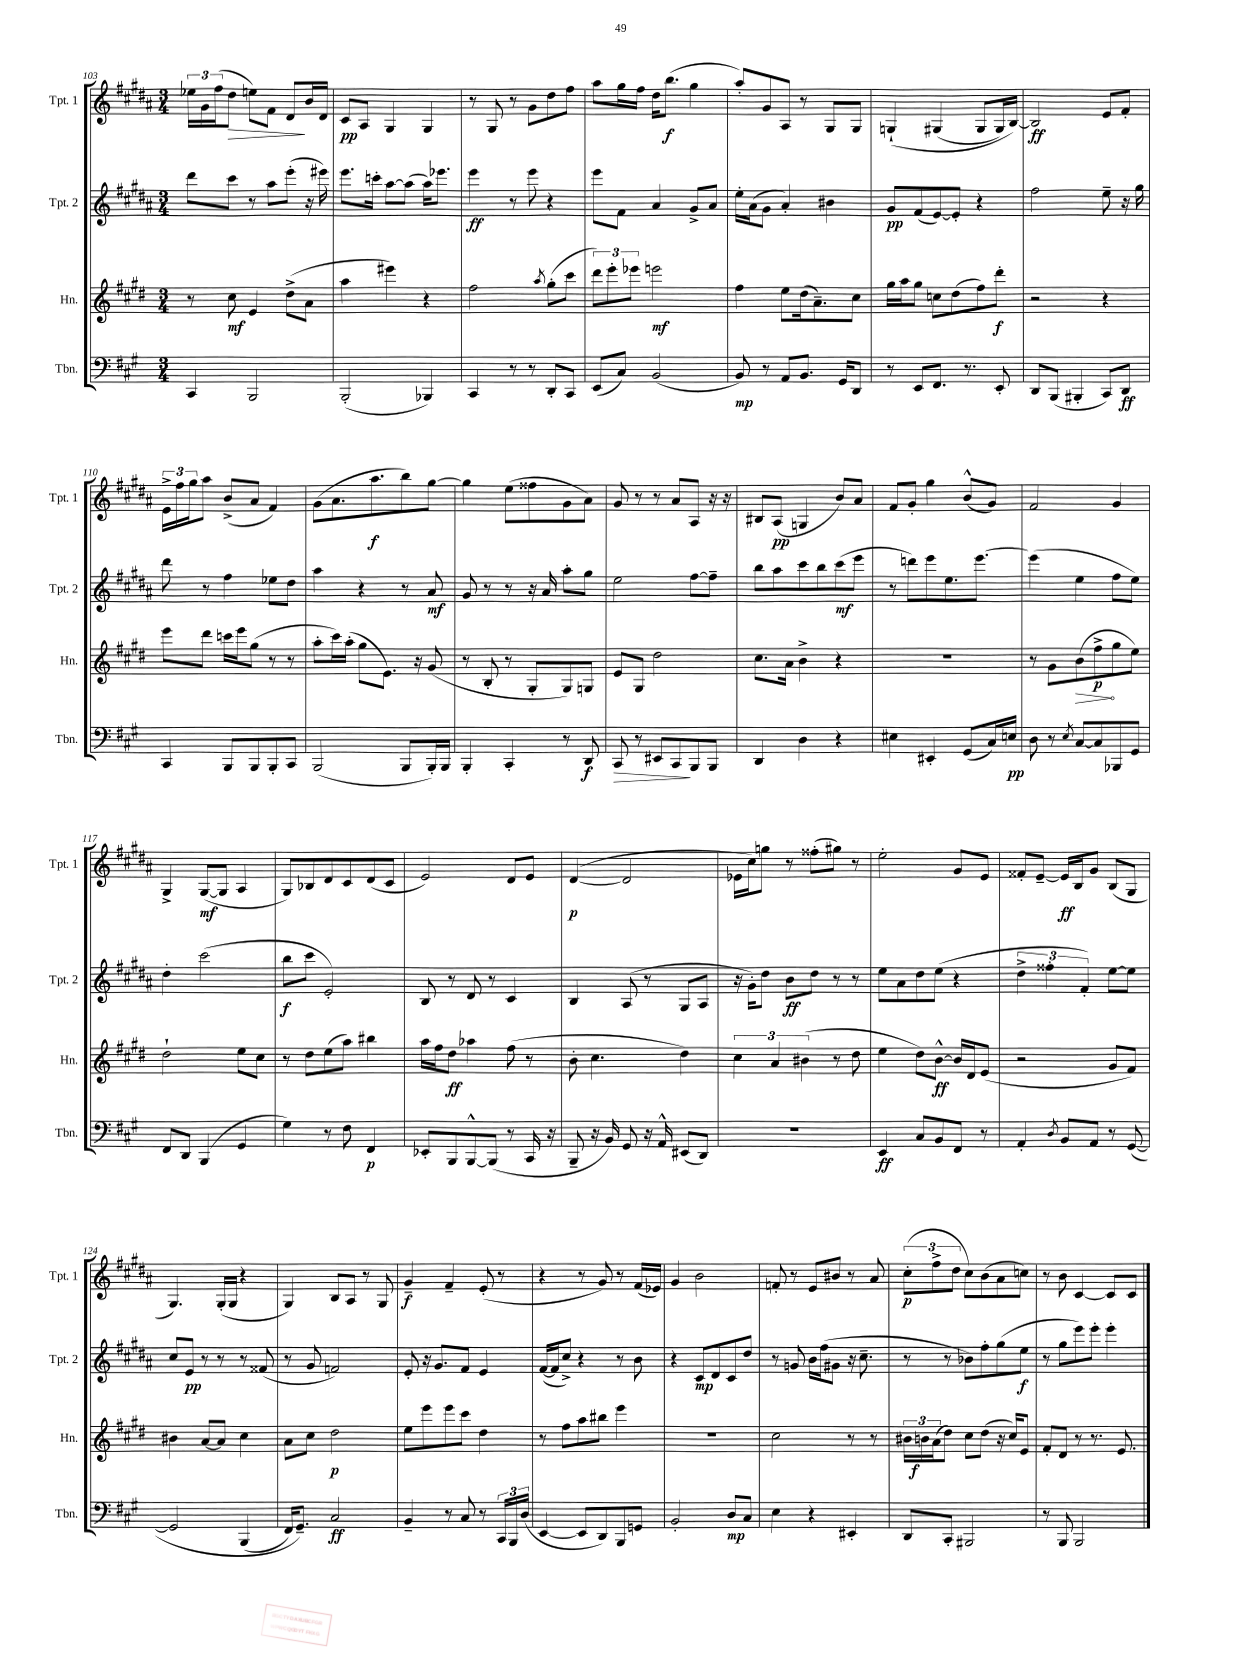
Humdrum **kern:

**kern	**dynam	**kern	**dynam	**kern	**dynam	**kern	**dynam
*part4	*part4	*part3	*part3	*part2	*part2	*part1	*part1
*staff4	*staff4	*staff3	*staff3	*staff2	*staff2	*staff1	*staff1
*I"Tbn.	*	*I"Hn.	*	*I"Tpt. 2	*	*I"Tpt. 1	*
*I'Tbn.	*	*I'Hn.	*	*I'Tpt. 2	*	*I'Tpt. 1	*
*clefF4	*	*clefG2	*	*clefG2	*	*clefG2	*
*k[f#c#g#]	*	*k[f#c#g#d#]	*	*k[f#c#g#d#a#]	*	*k[f#c#g#d#a#]	*
*M3/4	*	*M3/4	*	*M3/4	*	*M3/4	*
=103	=103	=103	=103	=103	=103	=103	=103
4CC#/	.	8r	.	8ddd#\L	.	24ee-X\LL	.
.	.	.	.	.	.	24g#\	.
.	.	.	.	.	.	(24ff#\J	.
!	!	!	!	!	!	!	!LO:HP:b
.	.	8cc#\	mf	8ccc#\J	.	8dd#\J	>
2BBB/	.	4e/	.	8r	.	8een\L)	.
.	.	.	.	8aa#\L	.	8f#\J	.
.	.	(8dd#^\L	.	(8eee'\J	.	8d#/L	.
.	.	8a\J	.	16r	.	16b/L	]
.	.	.	.	16eee#X\)	.	16d#/JJ	.
=104	=104	=104	=104	=104	=104	=104	=104
(2BBB'/	.	4aa\	.	8.eee\L	.	8c#/L	pp
.	.	.	.	.	.	8A#/J	.
.	.	.	.	16cccn'\Jk	.	.	.
.	.	4eee#X\)	.	[8aa#\L	.	4G#/	.
.	.	.	.	(8aa#\J]	.	.	.
4BBB-X/)	.	4r	.	16aa#\KL)	.	4G#/	.
.	.	.	.	8.eee-X\J	.	.	.
=105	=105	=105	=105	=105	=105	=105	=105
4CC#/	.	2ff#\	.	4eee\	ff	8r	.
.	.	.	.	.	.	8G#/	.
8r	.	.	.	8r	.	8r	.
8r	.	.	.	8eee\	.	8g#\L	.
.	.	8qaa/	.	.	.	.	.
8DD'/L	.	(8gg#'\L	.	4r	.	8dd#\	.
8CC#/J	.	8ccc#\J	.	.	.	8ff#\J	.
=106	=106	=106	=106	=106	=106	=106	=106
(8EE/L	.	12ddd#\L)	.	8eee\L	.	8aa#\L	.
.	.	12eee'\	.	.	.	.	.
8C#/J)	.	.	.	8f#\J	.	16gg#\L	.
.	.	12eee-X\J	.	.	.	.	.
.	.	.	.	.	.	16ff#\JJ	.
(2BB/	.	2eeen\	mf	4a#/	.	16dd#\KL	.
.	.	.	.	.	.	(8.bb\J	f
.	.	.	.	8g#^/L	.	4gg#\	.
.	.	.	.	8a#/J	.	.	.
=107	=107	=107	=107	=107	=107	=107	=107
8BB/)	mp	4ff#\	.	16ee'\LL	.	8aa#'/L)	.
.	.	.	.	(16a#\J	.	.	.
8r	.	.	.	8g#\J	.	8g#/	.
8AA/L	.	8ee\L	.	4a#'/)	.	8A#/J	.
8.BB/J	.	(16dd#\k	.	.	.	8r	.
.	.	8.a~\)	.	.	.	.	.
.	.	.	.	4b#X\	.	8G#/L	.
16GG#/KL	.	.	.	.	.	.	.
8DD/J	.	8cc#\J	.	.	.	8G#/J	.
=108	=108	=108	=108	=108	=108	=108	=108
8r	.	16gg#\LL	.	8g#/L	pp	(4Gn`/	.
.	.	16aa\J	.	.	.	.	.
8EE/L	.	8gg#\J	.	(8f#/	.	.	.
8.FF#/J	.	8ccn\L	.	[8e/)	.	(4G#X/	.
.	.	(8dd#\	.	8e'/J]	.	.	.
8.r	.	.	.	.	.	.	.
.	.	8ff#\)	.	4r	.	8G#/L	.
8EE'/	.	8ddd#'\J	f	.	.	16G#/L)	.
.	.	.	.	.	.	[16B/JJ)	.
=109	=109	=109	=109	=109	=109	=109	=109
8DD/L	.	2r	.	2ff#\	.	2B/]	ff
(8BBB/J	.	.	.	.	.	.	.
4BBB#X'/	.	.	.	.	.	.	.
8CC#/L)	.	4r	.	8ee~\	.	8e/L	.
8DD/J	ff	.	.	16r	.	8f#'/J	.
.	.	.	.	16gg#\	.	.	.
!!LO:LB:g=z
=110	=110	=110	=110	=110	=110	=110	=110
4CC#/	.	8eee\L	.	8ddd#\	.	24e^\LL	.
.	.	.	.	.	.	24ff#\	.
.	.	.	.	.	.	24gg#\J	.
.	.	8ddd#\J	.	8r	.	8aa#\J	.
8BBB/L	.	16cccn\LL	.	4ff#\	.	(8b^/L	.
.	.	16eee\J	.	.	.	.	.
8BBB/	.	(8gg#\J	.	.	.	8a#/J	.
8BBB'/	.	8r	.	8ee-X\L	.	4f#/)	.
8CC#/J	.	8r	.	8dd#\J	.	.	.
=111	=111	=111	=111	=111	=111	=111	=111
(2BBB/	.	8aa'\L	.	4aa#\	.	(8g#\L	.
.	.	16ccc#\L)	.	.	.	8.a#\	.
.	.	(16aa'\JJ	.	.	.	.	.
.	.	8gg#\L	.	4r	.	.	.
.	.	.	.	.	.	8.aa#\	f
.	.	8.e\J)	.	.	.	.	.
8BBB/L	.	.	.	8r	.	8bb\)	.
.	.	16r	.	.	.	.	.
16BBB'/L)	.	(8g#/	.	8a#/	mf	[8gg#\J	.
16BBB/JJ	.	.	.	.	.	.	.
=112	=112	=112	=112	=112	=112	=112	=112
4BBB'/	.	8r	.	8g#/	.	4gg#\]	.
.	.	8B'/	.	8r	.	.	.
4CC#'/	.	8r	.	8r	.	(8ee\L	.
.	.	8G#'/L	.	16r	.	8ff##X\	.
.	.	.	.	16a#/	.	.	.
8r	.	8G#/)	.	8aa#'\L	.	8g#\	.
8DD/	f	8Gn/J	.	8gg#\J	.	8a#\J)	.
=113	=113	=113	=113	=113	=113	=113	=113
!	!LO:HP:b	!	!	!	!	!	!
8CC#/	>	8e/L	.	2ee\	.	8g#/	.
8r	.	8G#/J	.	.	.	8r	.
8EE#X/L	.	2dd#\	.	.	.	8r	.
8CC#/	.	.	.	.	.	8a#/L	.
8BBB/	]	.	.	[8ff#\L	.	8A#/J	.
8BBB/J	.	.	.	8ff#~\J]	.	16r	.
.	.	.	.	.	.	16r	.
=114	=114	=114	=114	=114	=114	=114	=114
4DD/	.	8.cc#\L	.	8bb\L	.	8B#X/L	.
.	.	.	.	8aa#\	.	(8A#/J	pp
.	.	16a\Jk	.	.	.	.	.
4D\	.	4b^\	.	8ccc#\	.	4Gn/	.
.	.	.	.	8bb\	.	.	.
4r	.	4r	.	(8ccc#\	mf	8b/L)	.
.	.	.	.	8eee\J	.	8a#/J	.
=115	=115	=115	=115	=115	=115	=115	=115
4E#X\	.	2.r	.	8r	.	8f#/L	.
.	.	.	.	8dddn\L)	.	8g#'/J	.
4EE#X'/	.	.	.	8eee\	.	4gg#\	.
.	.	.	.	8.ee\	.	.	.
(8GG#/L	.	.	.	.	.	(8b^^/L	.
.	.	.	.	[8.eee\J	.	.	.
16C#/L)	.	.	.	.	.	8g#/J)	.
16En/JJ	pp	.	.	.	.	.	.
=116	=116	=116	=116	=116	=116	=116	=116
8D\	.	8r	.	(4eee\]	.	2f#/	.
8r	.	8g#\L	.	.	.	.	.
8qE/	.	.	.	.	.	.	.
!	!	!	!LO:HP:b	!	!	!	!
[8C#/L	.	(8b\	>	4ee\	.	.	.
8C#/]	.	8ff#^\	p	.	.	.	.
8BBB-X/	.	8gg#\	]	8ff#\L	.	4g#/	.
8GG#/J	.	8ee\J)	.	8ee\J)	.	.	.
!!LO:LB:g=z
=117	=117	=117	=117	=117	=117	=117	=117
8FF#/L	.	2dd#`\	.	4dd#'\	.	4G#^/	.
8DD/J	.	.	.	.	.	.	.
(4BBB/	.	.	.	(2ccc#\	.	([8G#/L	mf
.	.	.	.	.	.	8G#/J]	.
4GG#/	.	8ee\L	.	.	.	4A#/	.
.	.	8cc#\J	.	.	.	.	.
=118	=118	=118	=118	=118	=118	=118	=118
4G#\)	.	8r	.	8bb\L	f	8G#/L)	.
.	.	8dd#\L	.	8ccc#\J	.	8B-X/	.
8r	.	(8ee\	.	2e'/)	.	8d#/	.
8F#\	.	8aa\J)	.	.	.	8c#/	.
4FF#/	p	4bb#X\	.	.	.	(8d#/	.
.	.	.	.	.	.	8c#/J	.
=119	=119	=119	=119	=119	=119	=119	=119
8EE-X'/L	.	16aa\LL	.	8B/	.	2e/)	.
.	.	16ff#\J	.	.	.	.	.
8BBB/	.	8dd#\J	ff	8r	.	.	.
[8BBB^^/	.	4aa-X\	.	8d#/	.	.	.
(8BBB/J]	.	.	.	8r	.	.	.
8r	.	(8ff#\	.	4c#/	.	8d#/L	.
16CC#/	.	8r	.	.	.	8e/J	.
16r	.	.	.	.	.	.	.
=120	=120	=120	=120	=120	=120	=120	=120
8BBB~/	.	8b'\	.	4B/	.	([4d#/	p
16r	.	4.cc#\	.	.	.	.	.
16BB/)	.	.	.	.	.	.	.
8GG#/	.	.	.	(8A#/	.	2d#/]	.
16r	.	.	.	8r	.	.	.
16AA^^/	.	.	.	.	.	.	.
(8EE#X/L	.	4dd#\)	.	8G#/L	.	.	.
8DD/J)	.	.	.	8A#/J	.	.	.
=121	=121	=121	=121	=121	=121	=121	=121
2.r	.	6cc#\	.	16r	.	16e-X\LL	.
.	.	.	.	16g#'\KL)	.	16cc#\J)	.
.	.	.	.	8dd#\J	.	8ggn\J	.
.	.	6a/	.	.	.	.	.
.	.	.	.	8b\L	ff	8r	.
.	.	(6b#X\	.	.	.	.	.
.	.	.	.	8dd#\J	.	(8ff##X'\L	.
.	.	8r	.	8r	.	8gg#X\J)	.
.	.	8dd#\	.	8r	.	8r	.
=122	=122	=122	=122	=122	=122	=122	=122
4EE/	ff	4ee\	.	8ee\L	.	2ee'\	.
.	.	.	.	8a#\	.	.	.
8C#/L	.	8dd#\L)	.	8dd#\	.	.	.
8BB/	.	[8b^^\J	ff	(8ee\J	.	.	.
8FF#/J	.	16b/LL]	.	4r	.	8g#/L	.
.	.	16d#/J	.	.	.	.	.
8r	.	(8e/J	.	.	.	8e/J	.
=123	=123	=123	=123	=123	=123	=123	=123
4AA'/	.	2r	.	6dd#^\	.	8f##X'/L	.
.	.	.	.	.	.	[8e~/J	.
.	.	.	.	6ff##X'\	.	.	.
8qD/	.	.	.	.	.	.	.
8BB/L	.	.	.	.	.	16e/LL]	ff
.	.	.	.	.	.	16B/J	.
.	.	.	.	6f#'/)	.	.	.
8AA/J	.	.	.	.	.	8g#/J	.
8r	.	8g#/L	.	[8ee\L	.	(8B/L	.
([8GG#/	.	8f#/J)	.	8ee\J]	.	8G#/J	.
!!LO:LB:g=z
=124	=124	=124	=124	=124	=124	=124	=124
2GG#/]	.	4b#X\	.	8cc#/L	.	4.G#/)	.
.	.	.	.	8e/J	pp	.	.
.	.	[8a/L	.	8r	.	.	.
.	.	8a/J]	.	8r	.	(16G#'/LL	.
.	.	.	.	.	.	16G#/JJ	.
(4BBB/	.	4cc#\	.	8r	.	4r	.
.	.	.	.	(8f##X/	.	.	.
=125	=125	=125	=125	=125	=125	=125	=125
16FF#/KL)	.	8a\L	.	8r	.	4G#/)	.
8.GG#~/J)	.	.	.	.	.	.	.
.	.	8cc#\J	.	8g#/	.	.	.
2C#/	ff	2dd#\	p	2fn/)	.	8B/L	.
.	.	.	.	.	.	8A#/J	.
.	.	.	.	.	.	8r	.
.	.	.	.	.	.	8G#/	.
=126	=126	=126	=126	=126	=126	=126	=126
4BB~/	.	8ee\L	.	8e'/	.	4g#~/	f
.	.	8eee\	.	16r	.	.	.
.	.	.	.	8.g#/L	.	.	.
8r	.	8eee\	.	.	.	4f#~/	.
8C#/	.	8ccc#\J	.	8f#/J	.	.	.
8r	.	4dd#\	.	4e/	.	(8e'/	.
24CC#/LL	.	.	.	.	.	8r	.
24BBB/	.	.	.	.	.	.	.
(24D/JJ	.	.	.	.	.	.	.
=127	=127	=127	=127	=127	=127	=127	=127
[4EE/	.	8r	.	([16f#/LL	.	4r	.
.	.	.	.	16f#/J]	.	.	.
.	.	8ff#\L	.	8cc#^/J)	.	.	.
8EE/L]	.	8aa\	.	4r	.	8r	.
8DD/)	.	8bb#X\J	.	.	.	8g#/)	.
8BBB/	.	4eee\	.	8r	.	8r	.
8GGn/J	.	.	.	8b\	.	(16f#/LL	.
.	.	.	.	.	.	16e-X/JJ)	.
=128	=128	=128	=128	=128	=128	=128	=128
2BB'/	.	2.r	.	4r	.	4g#/	.
.	.	.	.	8c#/L	mp	2b\	.
.	.	.	.	8d#/	.	.	.
8D/L	mp	.	.	8c#/	.	.	.
8C#/J	.	.	.	8dd#/J	.	.	.
=129	=129	=129	=129	=129	=129	=129	=129
4E\	.	2cc#\	.	8r	.	8fn'/	.
.	.	.	.	8gn/	.	8r	.
4r	.	.	.	16b\LL	.	8e/L	.
.	.	.	.	(16ff#\J	.	.	.
.	.	.	.	8g#X\J	.	8b#X/J	.
4EE#X'/	.	8r	.	16r	.	8r	.
.	.	.	.	8.cc#~\	.	.	.
.	.	8r	.	.	.	8a#/	.
=130	=130	=130	=130	=130	=130	=130	=130
8DD/L	.	24b#X\LL	.	8r	.	(12cc#'\L	p
.	.	24bn\	f	.	.	.	.
.	.	(24a\J	.	.	.	12ff#^\	.
8CC#'/J	.	8dd#\J)	.	8r	.	.	.
.	.	.	.	.	.	12dd#\J	.
2BBB#X/	.	8cc#\L	.	8b-X\L)	.	8cc#\L)	.
.	.	(8dd#\J	.	8ff#'\	.	(8b\	.
.	.	16r	.	(8gg#\	.	8a#\	.
.	.	16cc#/KL)	.	.	.	.	.
.	.	8e/J	.	8ee\J	f	8ccn\J)	.
=131	=131	=131	=131	=131	=131	=131	=131
8r	.	8f#'/L	.	8r	.	8r	.
8BBB/	.	8d#/J	.	8gg#\L	.	8b\	.
2BBB/	.	8r	.	8eee\)	.	[4c#/	.
.	.	8.r	.	8eee'\J	.	.	.
.	.	.	.	4eee'\	.	8c#/L]	.
.	.	8.e/	.	.	.	.	.
.	.	.	.	.	.	8c#/J	.
==	==	==	==	==	==	==	==
*-	*-	*-	*-	*-	*-	*-	*-
